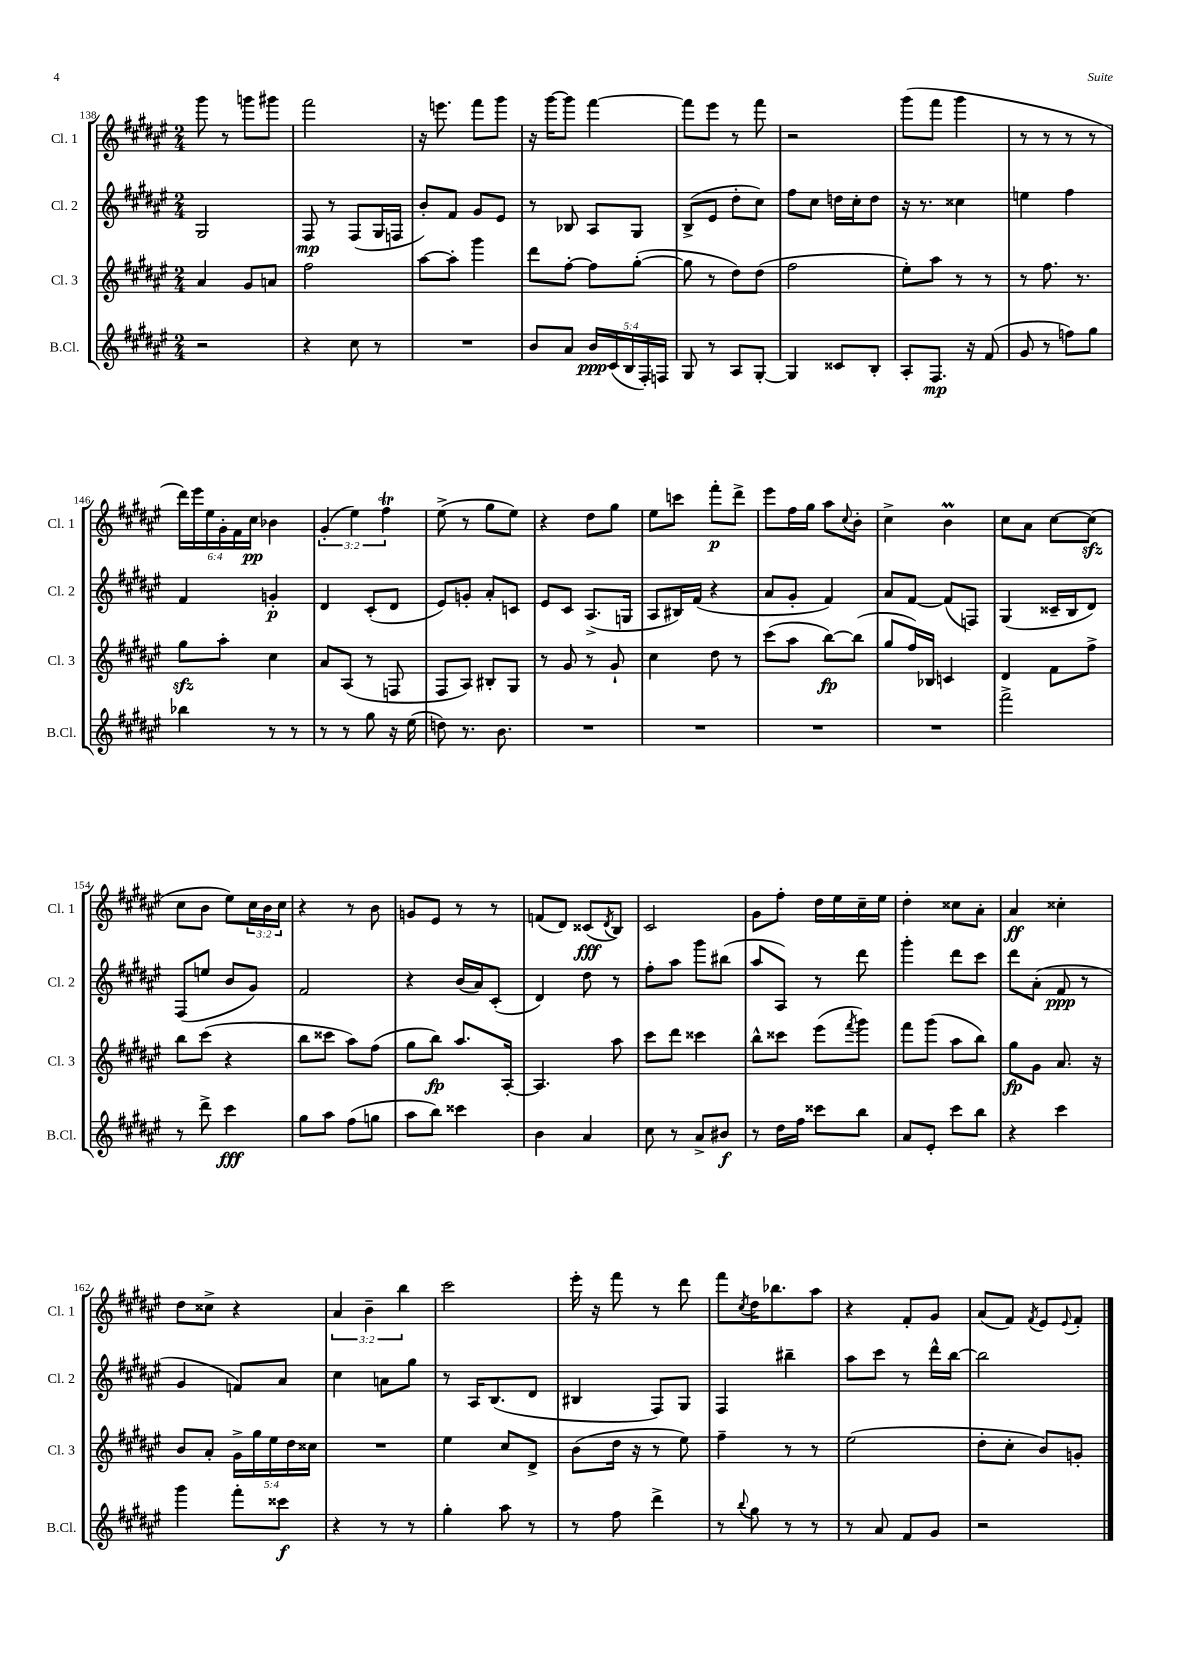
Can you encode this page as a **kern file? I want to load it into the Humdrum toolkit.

**kern	**kern	**kern	**kern
*staff4	*staff3	*staff2	*staff1
*clefG2	*clefG2	*clefG2	*clefG2
*k[f#c#g#d#a#e#]	*k[f#c#g#d#a#e#]	*k[f#c#g#d#a#e#]	*k[f#c#g#d#a#e#]
*M2/4	*M2/4	*M2/4	*M2/4
2r	4a#	2G#	8ggg#
.	.	.	8r
.	8g#	.	8ggg
.	8a	.	8ggg#
=	=	=	=
4r	2ff#	8F#	2fff#
.	.	8r	.
8cc#	.	(8F#	.
8r	.	16G#	.
.	.	16F	.
=	=	=	=
2r	[8aa#	8b')	16r
.	.	.	8.eee
.	8aa#']	8f#	.
.	4ggg#	8g#	8fff#
.	.	8e#	8ggg#
=	=	=	=
8b	8ddd#	8r	16r
.	.	.	[16ggg#
8a#	[8ff#'	8B-	8ggg#]
20b	8ff#]	8A#	[4fff#
(20c#	.	.	.
20B	.	.	.
.	([8gg#'	8G#	.
20F#')	.	.	.
20F	.	.	.
=	=	=	=
8G#	8gg#]	(8B^	8fff#]
8r	8r	8e#	8eee#
8A#	8dd#)	8dd#'	8r
[8G#'	(8dd#	8cc#)	8fff#
=	=	=	=
4G#]	2ff#	8ff#	2r
.	.	8cc#	.
8c##	.	16dd	.
.	.	16cc#'	.
8B'	.	8dd	.
=	=	=	=
8A#'	8ee#')	16r	(8ggg#
.	.	8.r	.
8.F#	8aa#	.	8fff#
.	8r	4cc##	4ggg#
16r	.	.	.
(8f#	8r	.	.
=	=	=	=
8g#	8r	4ee	8r
8r	8.ff#	.	8r
8ff)	.	4ff#	8r
.	8.r	.	.
8gg#	.	.	8r
=	=	=	=
4bb-	8gg#	4f#	24ddd#)
.	.	.	24eee#
.	.	.	24ee#
.	8aa#'	.	24g#'
.	.	.	24f#
.	.	.	24cc#
8r	4cc#	4g'	4b-
8r	.	.	.
=	=	=	=
8r	8a#	4d#	(6g#'
8r	(8A#	.	.
.	.	.	6ee#)
8gg#	8r	(8c#'	.
.	.	.	6ff#
16r	8F	8d#	.
(16ee#	.	.	.
=	=	=	=
8dd)	8F#	8e#)	(8ee#^
8.r	8A#)	8g'	8r
.	8B#'	8a#'	8gg#
8.b	.	.	.
.	8G#	8c	8ee#)
=	=	=	=
2r	8r	8e#	4r
.	8g#	8c#	.
.	8r	(8.A#^	8dd#
.	8g#`	.	8gg#
.	.	16G	.
=	=	=	=
2r	4cc#	8A#	8ee#
.	.	16B#)	8ccc
.	.	(16f#	.
.	8dd#	4r	8fff#'
.	8r	.	8ddd#^
=	=	=	=
2r	(8ccc#	8a#	8eee#
.	8aa#	8g#'	16ff#
.	.	.	16gg#
.	[8bb)	4f#)	8aa#
.	.	.	8qqcc#
.	(8bb]	.	8b'
=	=	=	=
2r	8gg#	8a#	4cc#^
.	16ff#)	[8f#	.
.	16B-	.	.
.	4c	(8f#]	4b
.	.	8F)	.
=	=	=	=
2fff#^	4d#	(4G#	8cc#
.	.	.	8a#
.	8f#	16c##~	[8cc#
.	.	16B	.
.	8ff#^	8d#)	(8cc#]
=	=	=	=
8r	8bb	(8F#	8cc#
8ddd#^	(8ccc#	8ee	8b
4ccc#	4r	8b	8ee#)
.	.	8g#)	24cc#
.	.	.	24b
.	.	.	24cc#
=	=	=	=
8gg#	8bb	2f#	4r
8aa#	8ccc##	.	.
(8ff#	8aa#)	.	8r
8gg	(8ff#	.	8b
=	=	=	=
8aa#	8gg#	4r	8g
8bb)	8bb)	.	8e#
4ccc##	8.aa#	(16b	8r
.	.	16a#)	.
.	.	(8c#'	8r
.	[16A#'	.	.
=	=	=	=
4b	4.A#]	4d#)	(8f
.	.	.	8d#)
4a#	.	8dd#	(8c##
.	.	.	8qd#
.	8aa#	8r	8B)
=	=	=	=
8cc#	8ccc#	8ff#'	2c#
8r	8ddd#	8aa#	.
8a#^	4ccc##	8ggg#	.
8b#	.	(8bb#	.
=	=	=	=
8r	8bb^^	8aa#	8g#
16dd#	8ccc##	8A#)	8ff#'
16ff#	.	.	.
8ccc##	(8eee#	8r	16dd#
.	.	.	16ee#
.	8qfff#	.	.
8bb	8ggg#)	8ddd#	16cc#~
.	.	.	16ee#
=	=	=	=
8a#	8fff#	4ggg#'	4dd#'
8e#'	(8ggg#	.	.
8ccc#	8aa#	8ddd#	8cc##
8bb	8bb)	8ccc#	8a#'
=	=	=	=
4r	8gg#	8ddd#	4a#
.	8g#	(8a#'	.
4ccc#	8.a#	8f#	4cc##'
.	.	8r	.
.	16r	.	.
=	=	=	=
4ggg#	8b	4g#	8dd#
.	8a#'	.	8cc##^
8fff#'	20g#^	8f)	4r
.	20gg#	.	.
.	20ee#	.	.
8ccc##	.	8a#	.
.	20dd#	.	.
.	20cc##	.	.
=	=	=	=
4r	2r	4cc#	6a#
.	.	.	6b~
8r	.	8a	.
.	.	.	6bb
8r	.	8gg#	.
=	=	=	=
4gg#'	4ee#	8r	2ccc#
.	.	16A#	.
.	.	(8.B	.
8aa#	8cc#	.	.
8r	8d#^	8d#	.
=	=	=	=
8r	(8b	4B#	16eee#'
.	.	.	16r
8ff#	16dd#	.	8fff#
.	16r	.	.
4ddd#^	8r	8F#)	8r
.	8ee#)	8G#	8ddd#
=	=	=	=
8r	4ff#~	4F#	8fff#
8qqbb	.	.	8qcc#
8gg#	.	.	16dd#
.	.	.	8.bb-
8r	8r	4bb#~	.
8r	8r	.	8aa#
=	=	=	=
8r	(2ee#	8aa#	4r
8a#	.	8ccc#	.
8f#	.	8r	8f#'
8g#	.	16ddd#^^	8g#
.	.	[16bb	.
=	=	=	=
2r	8dd#'	2bb]	(8a#
.	8cc#'	.	8f#)
.	.	.	8qf#
.	8b)	.	8e#
.	.	.	8qqe#
.	8g'	.	8f#'
==	==	==	==
*-	*-	*-	*-
